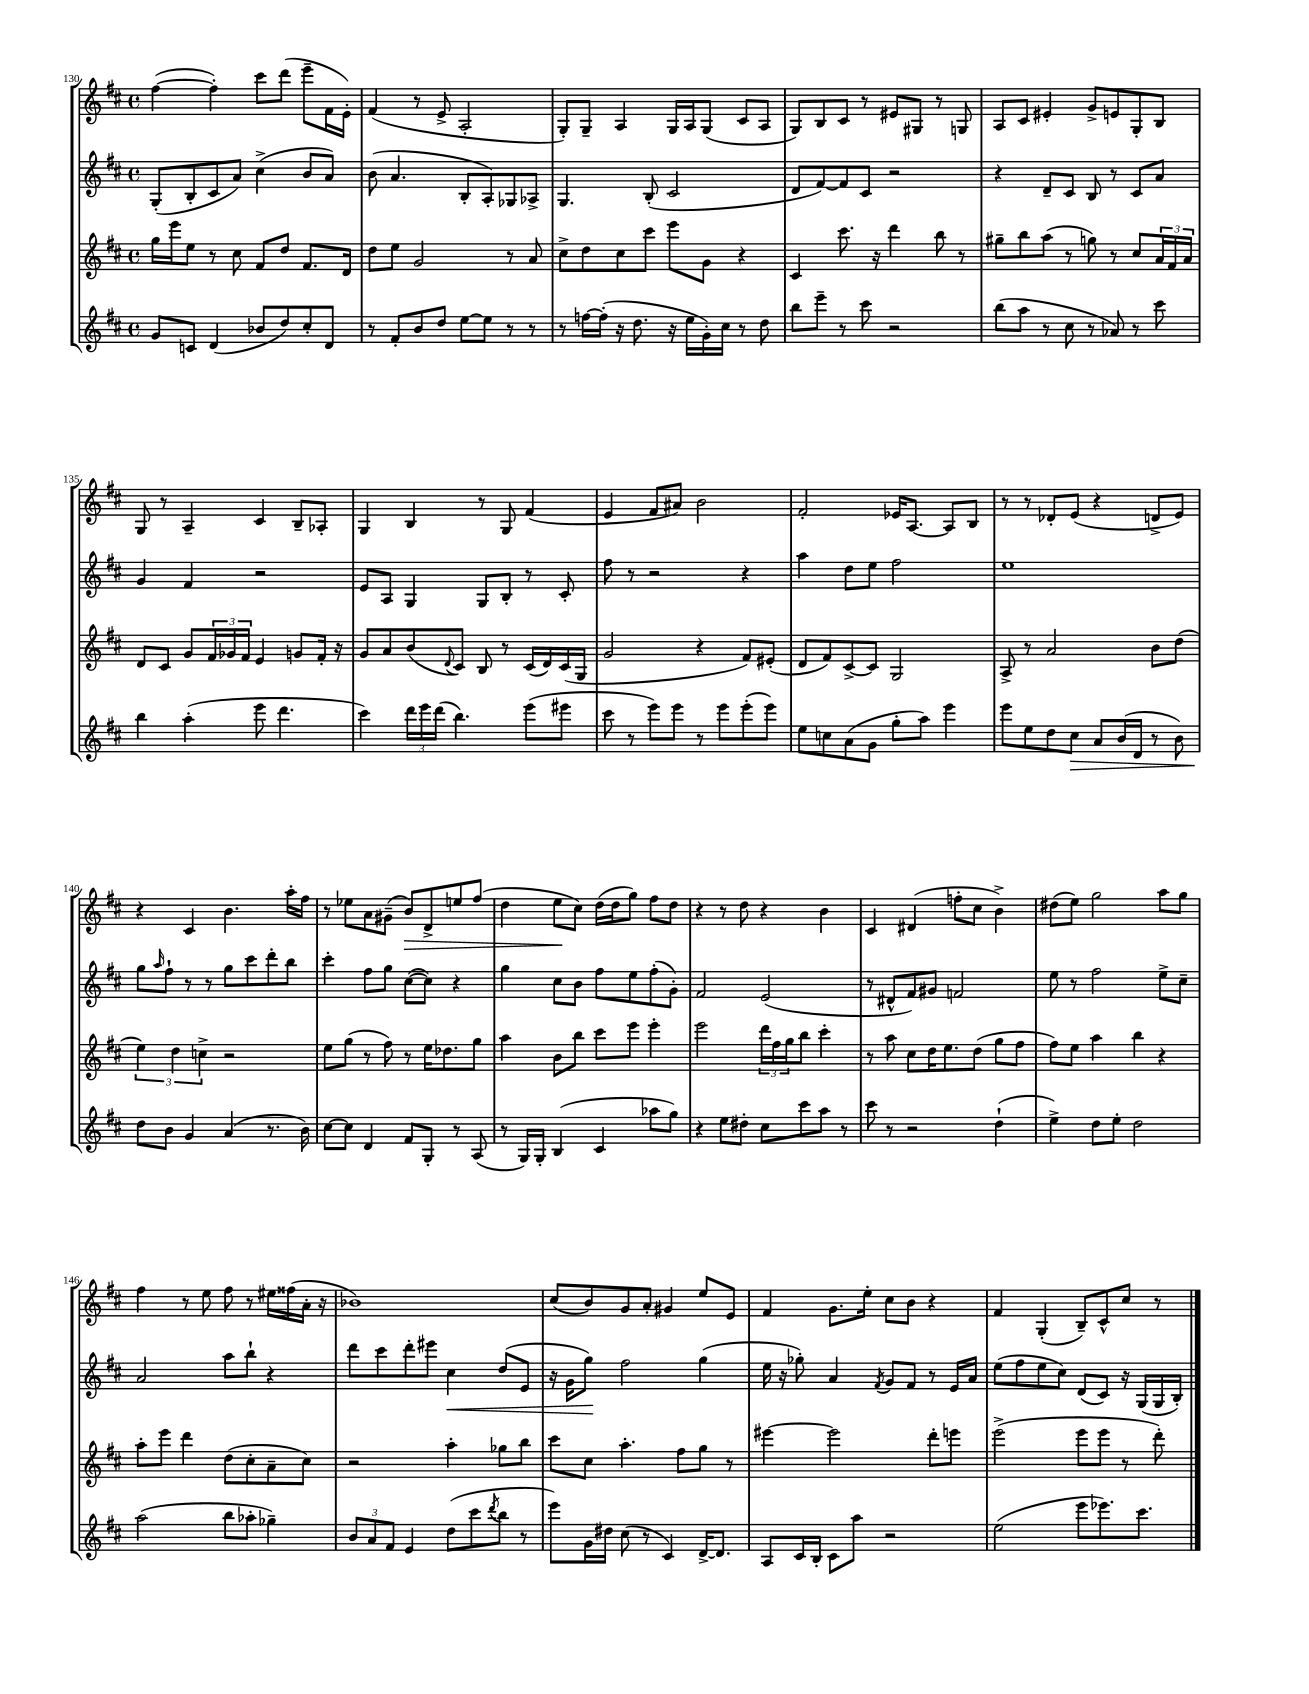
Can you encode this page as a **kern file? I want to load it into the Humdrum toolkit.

**kern	**dynam	**kern	**kern	**dynam	**kern	**dynam
*part4	*part4	*part3	*part2	*part2	*part1	*part1
*staff4	*staff4	*staff3	*staff2	*staff2	*staff1	*staff1
*clefG2	*	*clefG2	*clefG2	*	*clefG2	*
*k[f#c#]	*	*k[f#c#]	*k[f#c#]	*	*k[f#c#]	*
*M4/4	*	*M4/4	*M4/4	*	*M4/4	*
*met(c)	*	*met(c)	*met(c)	*	*met(c)	*
=130	=130	=130	=130	=130	=130	=130
8g/L	.	16gg\LL	(8G'/L	.	([4ff#\	.
.	.	16eee\J	.	.	.	.
8cn/J	.	8ee\J	8B'/	.	.	.
(4d/	.	8r	8c#/	.	4ff#'\])	.
.	.	8cc#\	8a/J)	.	.	.
8b-X/L	.	8f#/L	(4cc#^\	.	8ccc#\L	.
8dd/)	.	8dd/J	.	.	(8ddd\J	.
8cc#'/	.	8.f#/L	8b/L	.	8eee~\L	.
8d/J	.	.	8a/J)	.	16f#\L	.
.	.	16d/Jk	.	.	16e'\JJ)	.
=131	=131	=131	=131	=131	=131	=131
8r	.	8dd\L	(8b\	.	(4f#/	.
8f#'/L	.	8ee\J	4.a/	.	.	.
8b/	.	2g/	.	.	8r	.
8dd/J	.	.	.	.	8e^/	.
[8ee\L	.	.	8B'/L	.	2A'/	.
8ee\J]	.	.	8A'/)	.	.	.
8r	.	8r	8G-X/	.	.	.
8r	.	8a/	8A-X^/J	.	.	.
=132	=132	=132	=132	=132	=132	=132
8r	.	8cc#^\L	4.G/	.	8G'/L)	.
[16ffn\LL	.	8dd\	.	.	8G~/J	.
(16ff'\JJ]	.	.	.	.	.	.
16r	.	8cc#\	.	.	4A/	.
8.dd\	.	.	.	.	.	.
.	.	8ccc#\J	(8B'/	.	.	.
16r	.	8eee\L	2c#/	.	16G/LL	.
16ee\LL	.	.	.	.	16A/J	.
16g'\)	.	8g\J	.	.	(8G/J	.
16cc#\JJ	.	.	.	.	.	.
8r	.	4r	.	.	8c#/L	.
8dd\	.	.	.	.	8A/J	.
=133	=133	=133	=133	=133	=133	=133
8bb\L	.	4c#/	8d/L	.	8G/L)	.
8eee~\J	.	.	[8f#/)	.	8B/	.
8r	.	8.ccc#\	8f#/]	.	8c#/J	.
8ccc#\	.	.	8c#/J	.	8r	.
.	.	16r	.	.	.	.
2r	.	4ddd\	2r	.	8e#X/L	.
.	.	.	.	.	8G#X/J	.
.	.	8bb\	.	.	8r	.
.	.	8r	.	.	8Gn/	.
=134	=134	=134	=134	=134	=134	=134
(8bb\L	.	8gg#X~\L	4r	.	8A/L	.
8aa\J	.	8bb\	.	.	8c#/J	.
8r	.	(8aa\J	8d~/L	.	4e#X'/	.
8cc#\	.	8r	8c#/J	.	.	.
8r	.	8ggn\)	8B/	.	8g^/L	.
8a-X/)	.	8r	8r	.	8en/	.
8r	.	8cc#/L	8c#/L	.	8G'/	.
8ccc#\	.	24a/L	8a/J	.	8B/J	.
.	.	24f#/	.	.	.	.
.	.	24a/JJ	.	.	.	.
!!LO:LB:g=z
=135	=135	=135	=135	=135	=135	=135
4bb\	.	8d/L	4g/	.	8G/	.
.	.	8c#/J	.	.	8r	.
(4aa'\	.	8g/L	4f#/	.	4A~/	.
.	.	24f#/L	.	.	.	.
.	.	24g-X/	.	.	.	.
.	.	24f#/JJ	.	.	.	.
8eee\	.	4e/	2r	.	4c#/	.
4.ddd\	.	.	.	.	.	.
.	.	8gn/L	.	.	8B~/L	.
.	.	16f#'/Jk	.	.	8A-X'/J	.
.	.	16r	.	.	.	.
=136	=136	=136	=136	=136	=136	=136
4ccc#\)	.	8g/L	8e/L	.	4G/	.
.	.	8a/	8A/J	.	.	.
24ddd\LL	.	(8b/	4G/	.	4B/	.
24eee\	.	.	.	.	.	.
(24ddd\JJ	.	.	.	.	.	.
.	.	8qqd/	.	.	.	.
4.bb\)	.	8c#/J)	.	.	.	.
.	.	8B/	8G/L	.	8r	.
.	.	8r	8B'/J	.	8G/	.
(8eee\L	.	(16c#/LL	8r	.	(4f#/	.
.	.	16d/)	.	.	.	.
8eee#X\J	.	(16c#/	8c#'/	.	.	.
.	.	16G/JJ	.	.	.	.
=137	=137	=137	=137	=137	=137	=137
8ccc#\	.	2g/	8ff#\	.	4e/	.
8r	.	.	8r	.	.	.
8eee\L)	.	.	2r	.	8f#/L	.
8eee\J	.	.	.	.	8a#X/J)	.
8r	.	4r	.	.	2b\	.
8eee\L	.	.	.	.	.	.
(8eee'\	.	8f#/L)	4r	.	.	.
8eee\J)	.	(8e#X'/J	.	.	.	.
=138	=138	=138	=138	=138	=138	=138
8ee\L	.	8d/L	4aa\	.	2f#'/	.
8ccn\	.	8f#/)	.	.	.	.
(8a\	.	[8c#^/	8dd\L	.	.	.
8g\J	.	8c#/J]	8ee\J	.	.	.
8gg'\L	.	2G/	2ff#\	.	16e-X/KL	.
.	.	.	.	.	[8.A/J	.
8aa\J)	.	.	.	.	.	.
4eee\	.	.	.	.	8A/L]	.
.	.	.	.	.	8B/J	.
=139	=139	=139	=139	=139	=139	=139
8eee\L	.	8A^/	1ee	.	8r	.
8ee\	.	8r	.	.	8r	.
8dd\	.	2a/	.	.	8d-X'/L	.
!	!LO:HP:b	!	!	!	!	!
8cc#\J	>	.	.	.	(8e/J	.
8a/L	.	.	.	.	4r	.
(16b/L	.	.	.	.	.	.
16d/JJ	.	.	.	.	.	.
8r	.	8b\L	.	.	8dn^/L	.
8b\)	.	(8dd\J	.	.	8e/J)	.
!!LO:LB:g=z
=140	=140	=140	=140	=140	=140	=140
8dd\L	.	6ee\)	8gg\L	.	4r	.
.	.	.	16qqaa/	.	.	.
8b\J	]	.	8ff#`\J	.	.	.
.	.	6dd\	.	.	.	.
4g/	.	.	8r	.	4c#/	.
.	.	6ccn^\	.	.	.	.
.	.	.	8r	.	.	.
(4a/	.	2r	8gg\L	.	4.b\	.
.	.	.	8ccc#\	.	.	.
8.r	.	.	8ddd'\	.	.	.
.	.	.	8bb\J	.	16aa'\LL	.
16b\)	.	.	.	.	16ff#\JJ	.
=141	=141	=141	=141	=141	=141	=141
[8cc#\L	.	8ee\L	4ccc#'\	.	8r	.
8cc#\J]	.	(8gg\J	.	.	8ee-X\L	.
4d/	.	8r	8ff#\L	.	8a\	.
.	.	8ff#\)	8gg\J	.	(8g#X~\J	.
!	!	!	!	!	!	!LO:HP:b
8f#/L	.	8r	([8cc#\L	.	8b/L)	>
8G'/J	.	16ee\KL	8cc#\J])	.	8d^/	.
.	.	8.dd-X\	.	.	.	.
8r	.	.	4r	.	8een/	.
(8A/	.	8gg\J	.	.	(8ff#/J	.
=142	=142	=142	=142	=142	=142	=142
8r	.	4aa\	4gg\	.	4dd\	.
16G/LL)	.	.	.	.	.	.
16G'/JJ	.	.	.	.	.	.
(4B/	.	8b\L	8cc#\L	.	8ee\L	.
.	.	8bb\J	8b\J	.	8cc#\J)	]
4c#/	.	8ccc#\L	8ff#\L	.	(16dd\LL	.
.	.	.	.	.	16dd\J	.
.	.	8eee\J	8ee\	.	8gg\J)	.
8aa-X\L	.	4eee'\	(8ff#'\	.	8ff#\L	.
8gg\J)	.	.	8g'\J)	.	8dd\J	.
=143	=143	=143	=143	=143	=143	=143
4r	.	2eee\	2f#/	.	4r	.
8ee\L	.	.	.	.	8r	.
8dd#X'\J	.	.	.	.	8dd\	.
8cc#\L	.	24ddd\LL	(2e/	.	4r	.
.	.	24ff#\	.	.	.	.
.	.	24gg\J	.	.	.	.
8ccc#\	.	8bb\J	.	.	.	.
8aa\J	.	4ccc#'\	.	.	4b\	.
8r	.	.	.	.	.	.
=144	=144	=144	=144	=144	=144	=144
8ccc#\	.	8r	8r	.	4c#/	.
8r	.	8aa\	8d#X^^/L	.	.	.
2r	.	8cc#\L	8f#/)	.	(4d#X/	.
.	.	16dd\K	8g#X/J	.	.	.
.	.	8.ee\	.	.	.	.
.	.	.	2fn/	.	8ffn'\L	.
.	.	(8dd\J	.	.	8cc#\J	.
(4dd`\	.	8gg\L	.	.	4b^\)	.
.	.	8ff#\J	.	.	.	.
=145	=145	=145	=145	=145	=145	=145
4ee^\)	.	8ff#\L)	8ee\	.	(8dd#X\L	.
.	.	8ee\J	8r	.	8ee\J)	.
8dd\L	.	4aa\	2ff#\	.	2gg\	.
8ee'\J	.	.	.	.	.	.
2dd\	.	4bb\	.	.	.	.
.	.	4r	8ee^\L	.	8aa\L	.
.	.	.	8cc#~\J	.	8gg\J	.
!!LO:LB:g=z
=146	=146	=146	=146	=146	=146	=146
(2aa\	.	8aa'\L	2a/	.	4ff#\	.
.	.	8eee\J	.	.	.	.
.	.	4ddd\	.	.	8r	.
.	.	.	.	.	8ee\	.
8bb\L	.	(8dd\L	8aa\L	.	8ff#\	.
8aa-X'\J	.	8cc#'\	8bb`\J	.	8r	.
4gg-X~\)	.	8a~\	4r	.	16ee#X\LL	.
.	.	.	.	.	(16ff##X\	.
.	.	8cc#\J)	.	.	16a'\JJ	.
.	.	.	.	.	16r	.
=147	=147	=147	=147	=147	=147	=147
12b/L	.	2r	8ddd\L	.	1b-X)	.
12a/	.	.	.	.	.	.
.	.	.	8ccc#\	.	.	.
12f#/J	.	.	.	.	.	.
4e/	.	.	8ddd'\	.	.	.
.	.	.	8eee#X\J	.	.	.
!	!	!	!	!LO:HP:b	!	!
(8dd\L	.	4aa'\	4cc#\	<	.	.
8ccc#\	.	.	.	.	.	.
8qddd/	.	.	.	.	.	.
8bb\J	.	8gg-X\L	(8dd/L	.	.	.
8r	.	8bb\J	8e/J	.	.	.
=148	=148	=148	=148	=148	=148	=148
8eee\L)	.	8ccc#\L	16r	.	(8cc#/L	.
.	.	.	16g\KL	.	.	.
16g\L	.	8cc#\J	8gg\J)	.	8b/)	.
16dd#X\JJ	.	.	.	.	.	.
(8cc#\	.	4.aa'\	2ff#\	[	8g/	.
8r	.	.	.	.	8a'/J	.
4c#/)	.	.	.	.	4g#X/	.
.	.	8ff#\L	.	.	.	.
[16d^/KL	.	8gg\J	(4gg\	.	8ee/L	.
8.d/J]	.	.	.	.	.	.
.	.	8r	.	.	8e/J	.
=149	=149	=149	=149	=149	=149	=149
8A/L	.	[4eee#X\	16ee\	.	4f#/	.
.	.	.	16r	.	.	.
16c#/L	.	.	8gg-X'\)	.	.	.
16B'/JJ	.	.	.	.	.	.
8c#\L	.	2eee#\]	4a/	.	8.g\L	.
8aa\J	.	.	.	.	.	.
.	.	.	.	.	16ee'\Jk	.
.	.	.	8qf#/	.	.	.
2r	.	.	8g/L	.	8cc#\L	.
.	.	.	8f#/J	.	8b\J	.
.	.	8ddd'\L	8r	.	4r	.
.	.	8eeen\J	16e/LL	.	.	.
.	.	.	16a/JJ	.	.	.
=150	=150	=150	=150	=150	=150	=150
(2ee\	.	(2eee^\	(8ee\L	.	4f#/	.
.	.	.	8ff#\	.	.	.
.	.	.	8ee\	.	(4G'/	.
.	.	.	8cc#\J)	.	.	.
8eee\L	.	8eee\L	(8d/L	.	8B~/L)	.
8.eee-X\)	.	8eee\J	8c#/J)	.	8c#^^/	.
.	.	8r	16r	.	8cc#/J	.
8.ccc#\J	.	.	(16G/LL	.	.	.
.	.	8ddd'\)	16G/	.	8r	.
.	.	.	16B'/JJ)	.	.	.
==	==	==	==	==	==	==
*-	*-	*-	*-	*-	*-	*-
